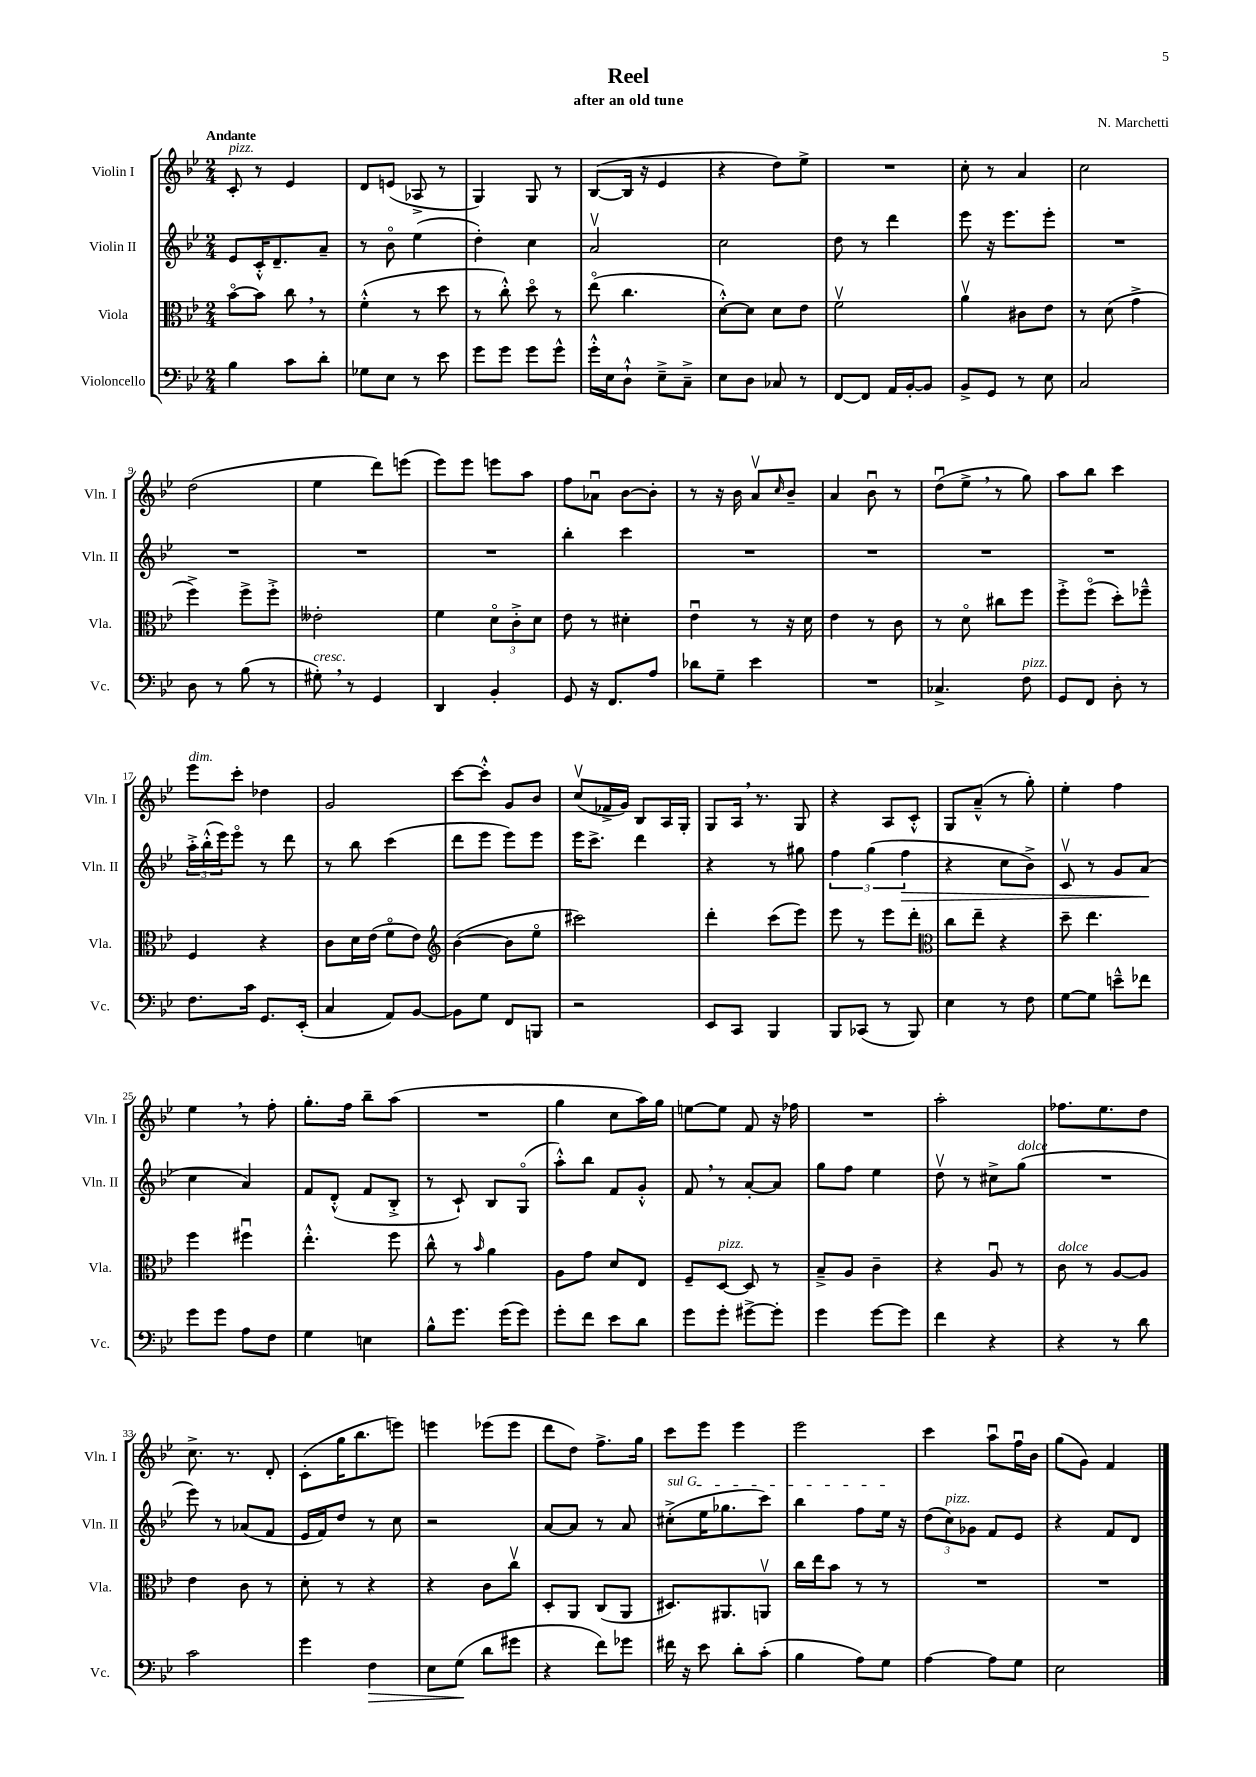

**kern	**kern	**kern	**kern
*staff4	*staff3	*staff2	*staff1
*clefF4	*clefC3	*clefG2	*clefG2
*k[b-e-]	*k[b-e-]	*k[b-e-]	*k[b-e-]
*M2/4	*M2/4	*M2/4	*M2/4
4B-	[8b-o	8e-	8c'
.	8b-]	16c'^^	8r
.	.	8.d~	.
8c	8cc	.	4e-
8d'	8r	8a~	.
=	=	=	=
8G-	(4f'^^	8r	8d
8E-	.	8b-o	(8e
8r	8r	(4ee-	8A-^
8e-	8dd	.	8r
=	=	=	=
8g	8r	4dd')	4G)
8g	8cc'^^)	.	.
8g	8ddo	4cc	8G
8g^^	8r	.	8r
=	=	=	=
16g'^^	(8ee-o	2av	([8B-
16E-	.	.	.
8D`^^	4.cc	.	16B-]
.	.	.	16r
8E-~^	.	.	4e-
8C~^	.	.	.
=	=	=	=
8E-	[8d'^^)	2cc	4r
8D	8d]	.	.
8C-	8d	.	8dd)
8r	8e-	.	8ee-^
=	=	=	=
[8FF	2fv	8dd	2r
8FF]	.	8r	.
16AA	.	4ddd	.
[16BB-'	.	.	.
8BB-]	.	.	.
=	=	=	=
8BB-^	4av	8eee-	8cc'
8GG	.	16r	8r
.	.	8.eee-	.
8r	8c#	.	4a
8E-	8e-	8eee-'	.
=	=	=	=
2C	8r	2r	2cc
.	(8d	.	.
.	4g^	.	.
=	=	=	=
8D	4ff^)	2r	(2dd
8r	.	.	.
(8B-	8ff^	.	.
8r	8ff'^	.	.
=	=	=	=
8G#')	2e--'	2r	4ee-
8r	.	.	.
4GG	.	.	8ddd)
.	.	.	(8eee
=	=	=	=
4DD	4f	2r	8eee-)
.	.	.	8eee-
4BB-'	12do	.	8eee
.	12c'^	.	.
.	.	.	8aa
.	12d	.	.
=	=	=	=
8GG	8e-	4bb-'	8ff
16r	8r	.	8a-u
8.FF	.	.	.
.	4d#'	4ccc	[8b-
8A	.	.	8b-']
=	=	=	=
8d-	4e-u	2r	8r
8G~	.	.	16r
.	.	.	16b-
4e-	8r	.	8av
.	.	.	16qqcc
.	16r	.	8b-~
.	16d	.	.
=	=	=	=
2r	4e-	2r	4a
.	8r	.	8b-u
.	8c	.	8r
=	=	=	=
4.C-^	8r	2r	(8ddu
.	8do	.	8ee-^
.	8cc#	.	8r
8F	8ff	.	8gg)
=	=	=	=
8GG	8ff'^	2r	8aa
8FF	(8ffo	.	8bb-
8D'	8dd')	.	4ccc
8r	8ff-~^^	.	.
=	=	=	=
8.F	4F	24aa'^	8eee-
.	.	(24bb-'^^	.
.	.	24eee-)	.
.	.	8eee-o	8ccc'
16c	.	.	.
8.GG	4r	8r	4dd-
.	.	8ddd	.
(16EE-'	.	.	.
=	=	=	=
4C	8c	8r	2g
.	16d	8bb-	.
.	(16e-	.	.
8AA)	8fo	(4ccc	.
[8BB-	8e-)	.	.
=	=	=	=
*	*clefG2	*	*
8BB-]	([4b-	8ddd	[8ccc
8G	.	8eee-	8ccc'^^]
8FF	8b-]	8eee-)	8g
8BBB	8ee-o	8eee-	8b-
=	=	=	=
2r	2ccc#)	16eee-	(8ccv
.	.	8.ccc^	.
.	.	.	16f-^
.	.	.	16g)
.	.	4ddd	8B-
.	.	.	16A
.	.	.	16G'
=	=	=	=
8EE-	4ddd'	4r	8G
8CC	.	.	16A
.	.	.	8.r
4BBB-	(8ccc	8r	.
.	8eee-)	8gg#	8G
=	=	=	=
8BBB-	8eee-	6ff	4r
(8CC-	8r	.	.
.	.	(6gg	.
8r	8eee-	.	8A
.	.	6ff	.
8BBB-)	8ddd'	.	8c'^^
=	=	=	=
*	*clefC3	*	*
4E-	8cc	4r	8G
.	8ee-~	.	(8a~^^
8r	4r	8cc	8r
8F	.	8b-^)	8gg')
=	=	=	=
[8G	8dd~	8cv	4ee-'
8G]	4.ee-	8r	.
8e~^^	.	8g	4ff
8f-	.	(8a	.
=	=	=	=
8g	4ff	4cc	4ee-
8g	.	.	.
8A	4ff#u	4a)	8r
8F	.	.	8ff'
=	=	=	=
4G	4.ee-'^^	8f	8.gg'
.	.	(8d'^^	.
.	.	.	16ff
4E	.	8f	8bb-~
.	8ff	8B-'^	(8aa
=	=	=	=
8B-^^	8cc^^	8r	2r
8.g	8r	8c`)	.
.	16qqb-	.	.
.	4a	8B-	.
(16g	.	.	.
8g)	.	(8Go	.
=	=	=	=
8g'	8A	8aa'^^)	4gg
8f	8g	8bb-	.
8e-	8d	8f	8cc
8d	8E-	8g'^^	16aa)
.	.	.	16gg
=	=	=	=
8g	8F~	8f	[8ee
8g'	[8D	8r	8ee]
[8g#^	8D]	[8a'	8f
8g#']	8r	8a]	16r
.	.	.	16ff-
=	=	=	=
4g	8B-~^	8gg	2r
.	8A	8ff	.
[8g	4c~	4ee-	.
8g]	.	.	.
=	=	=	=
4f	4r	8ddv	2aa'
.	.	8r	.
4r	8Au	8cc#^	.
.	8r	(8gg	.
=	=	=	=
4r	8c	2r	8.ff-
.	8r	.	.
.	.	.	8.ee-
8r	[8A	.	.
8d	8A]	.	8dd
=	=	=	=
2c	4e-	8eee-)	8.cc^
.	.	8r	.
.	.	.	8.r
.	8c	(8a-	.
.	8r	8f	8d'
=	=	=	=
4g	8d'	16e-	(8c'
.	.	16f)	.
.	8r	8dd	16gg
.	.	.	8.bb-
4F	4r	8r	.
.	.	8cc	8eee)
=	=	=	=
8E-	4r	2r	4eee
(8G	.	.	.
8d	8c	.	(8eee-
8g#	8ccv	.	8eee-
=	=	=	=
4r	8D'	[8a	8ddd
.	8AA	8a]	8dd)
8f)	(8C	8r	8.ff^
8g-	8AA	8a	.
.	.	.	16gg
=	=	=	=
16f#	8.D#)	(8cc#'^	8ccc
16r	.	.	.
8e-	.	16ee-	8eee-
.	8.AA#	8.gg-	.
8d'	.	.	4eee-
(8c'	8AAv	8ccc)	.
=	=	=	=
4B-	16cc	4bb-	2eee-
.	16ee-	.	.
.	8b-	.	.
8A)	8r	8ff	.
8G	8r	16ee-	.
.	.	16r	.
=	=	=	=
[4A	2r	(12dd	4ccc
.	.	12cc)	.
.	.	12g-	.
8A]	.	8f	8aau
8G	.	8e-	16ffu
.	.	.	16b-
=	=	=	=
2E-	2r	4r	(8gg
.	.	.	8g)
.	.	8f	4f
.	.	8d	.
==	==	==	==
*-	*-	*-	*-
